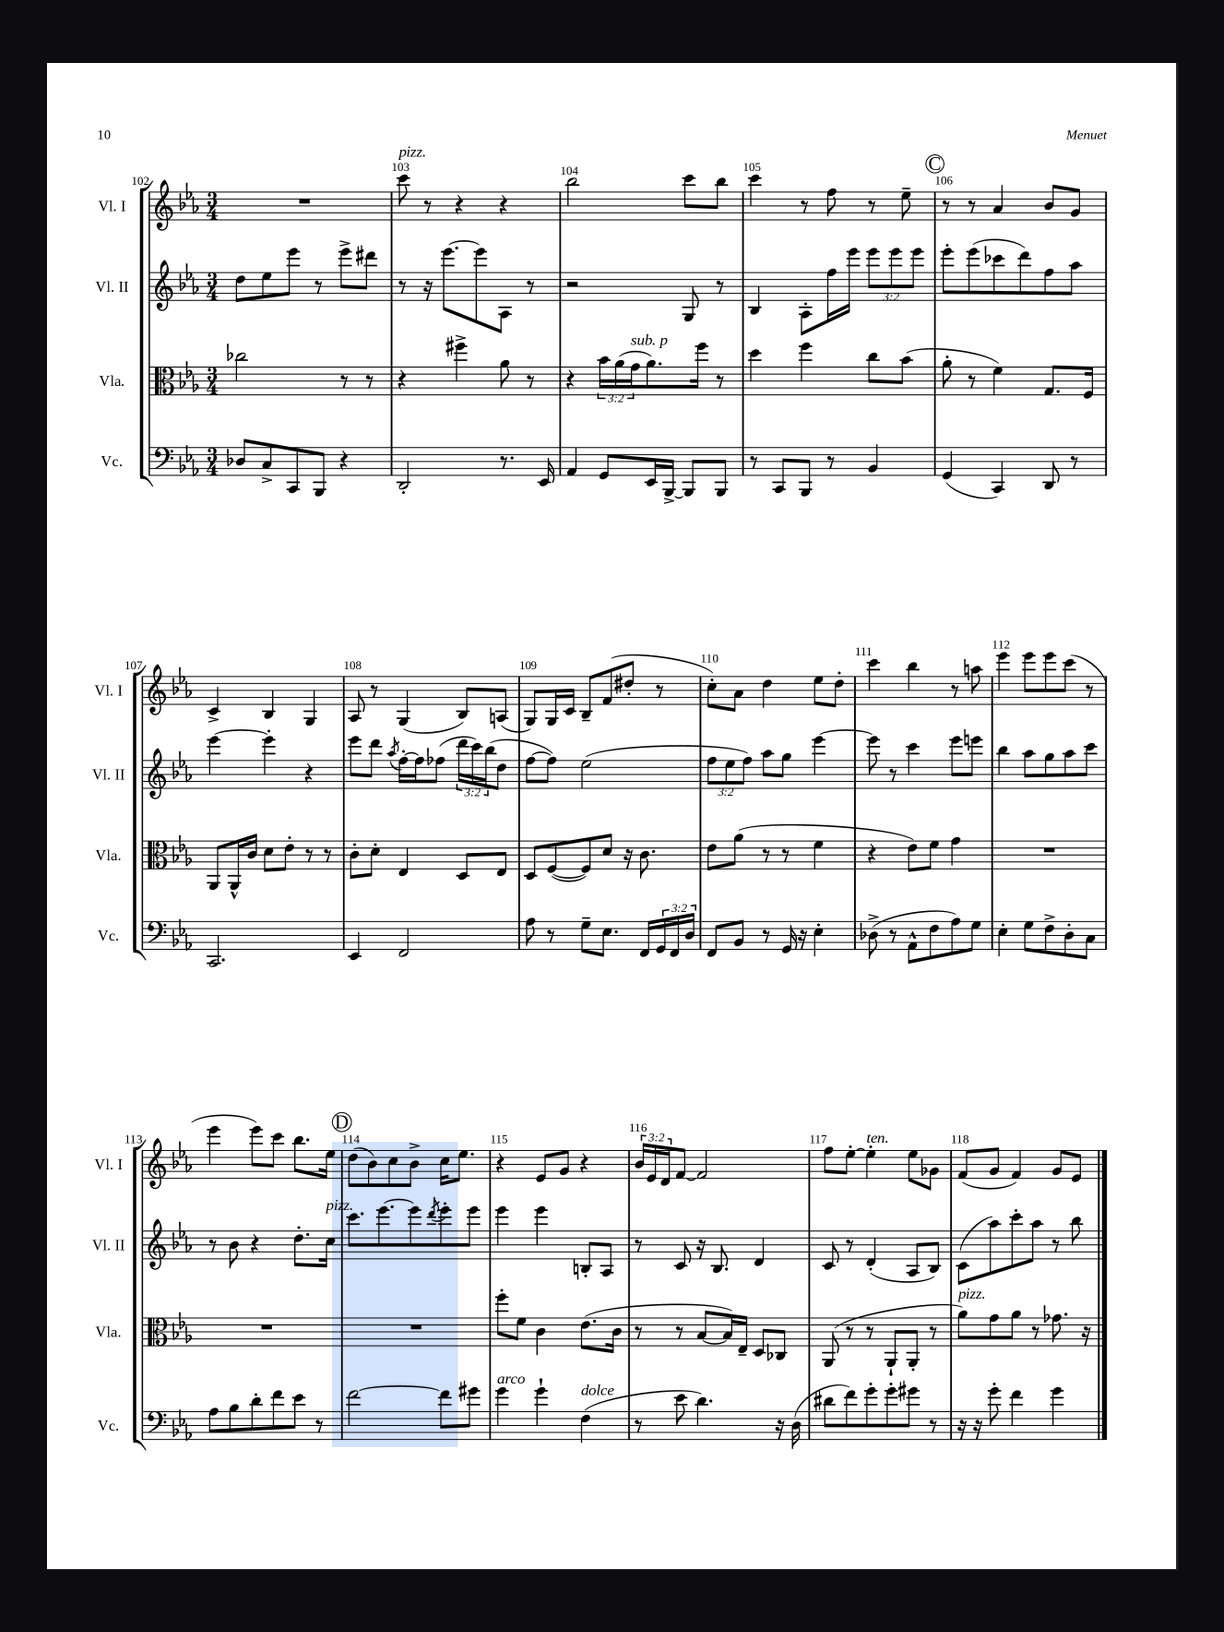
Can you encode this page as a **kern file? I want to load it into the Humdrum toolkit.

**kern	**kern	**kern	**kern
*staff4	*staff3	*staff2	*staff1
*clefF4	*clefC3	*clefG2	*clefG2
*k[b-e-a-]	*k[b-e-a-]	*k[b-e-a-]	*k[b-e-a-]
*M3/4	*M3/4	*M3/4	*M3/4
8D-/L	2cc-\	8dd\L	2.r
8C^/	.	8ee-\	.
8CC/	.	8eee-\J	.
8BBB-/J	.	8r	.
4r	8r	8eee-^\L	.
.	8r	8ddd#\J	.
=	=	=	=
2DD'/	4r	8r	8ccc\
.	.	16r	8r
.	.	[8.eee-\L	.
.	4ff#^\	.	4r
.	.	8eee-\]	.
8.r	8a-\	8A-\J	4r
.	8r	8r	.
16EE-/	.	.	.
=	=	=	=
4AA-/	4r	2r	2bb-\
8GG/L	24b-\LL	.	.
.	(24a-\	.	.
.	24g\J	.	.
16EE-/L	8.a-\)	.	.
[16BBB-^/JJ	.	.	.
8BBB-/]L	.	8G/	8ccc\L
.	16ff\Jk	.	.
8BBB-/J	8r	8r	8bb-\J
=	=	=	=
8r	4dd\	4B-/	4ccc\
8CC/L	.	.	.
8BBB-/J	4ff\	8A-'\L	8r
8r	.	16ff\L	8ff\
.	.	16eee-\JJ	.
4BB-/	8cc\L	12eee-\L	8r
.	.	12eee-\	.
.	(8b-\J	.	8ee-~\
.	.	12eee-\J	.
=	=	=	=
(4GG/	8a-'\	8eee-'\L	8r
.	8r	(8eee-\	8r
4CC/)	4f\)	8ccc-\	4a-/
.	.	8ddd\)	.
8DD/	8.G/L	8ff\	8b-/L
8r	.	8aa-\J	8g/J
.	16F/Jk	.	.
=	=	=	=
2.CC/	8AA-/L	[4eee-\	4c^/
.	16AA-^^/L	.	.
.	16c/JJ	.	.
.	8d\L	4eee-'\]	4B-/
.	8e-'\J	.	.
.	8r	4r	4G/
.	8r	.	.
=	=	=	=
4EE-/	8c'\L	8eee-\L	8A-/
.	8d'\J	8ddd\J	8r
.	.	8qaa-/	.
2FF/	4E-/	[16ff'\LL	(4G/
.	.	16ff\]J	.
.	.	(8ff-\J	.
.	8D/L	24ddd\LL	8B-/L)
.	.	24ccc\)	.
.	.	(24bb-\J	.
.	8E-/J	8dd\J	(8A/J
=	=	=	=
8A-\	8D/L	[8ff\L	8G/L)
8r	([8F/	8ff\]J)	16G/L
.	.	.	16c/JJ
8G~\L	8F/])	(2ee-\	8B-~/L
8.E-\J	8d/J	.	(8f/
.	16r	.	8dd#'/J
16FF/LL	8.c\	.	.
24GG/	.	.	8r
24FF/	.	.	.
24D/JJ	.	.	.
=	=	=	=
8FF/L	8e-\L	12ff\L	8cc'\L)
.	.	12ee-\	.
8BB-/J	(8a-\J	.	8a-\J
.	.	12ff\J)	.
8r	8r	8aa-\L	4dd\
16GG/	8r	8gg\J	.
16r	.	.	.
4E-'\	4f\	[4eee-\	8ee-\L
.	.	.	8dd'\J
=	=	=	=
(8D-^\	4r	8eee-\]	4ccc\
8r	.	8r	.
8AA-^^\L	8e-\L)	4ccc\	4bb-\
8F\	8f\J	.	.
8A-\)	4g\	8eee-\L	8r
8G\J	.	8eee\J	8aa\
=	=	=	=
4E-'\	2.r	4bb-\	4eee-\
8G\L	.	8aa-\L	8eee-\L
8F^\	.	8gg\	8eee-\
8D'\	.	8aa-\	(8ccc\J
8C\J	.	8ccc\J	8r
=	=	=	=
8A-\L	2.r	8r	4eee-\
8B-\	.	8b-\	.
8d'\	.	4r	8eee-\L)
8f\	.	.	8ccc\J
8e-\J	.	8.dd'\L	8.bb-\L
8r	.	.	.
.	.	16cc\Jk	16ee-\Jk
=	=	=	=
[2f\	2.r	8.ccc\L	(8dd\L
.	.	.	8b-\)
.	.	[8.eee-\	.
.	.	.	8cc\
.	.	8eee-\]	8b-^\J
.	.	8qddd/	.
8f\]L	.	8eee-'\	16cc\LK
.	.	.	8.ee-\J
8g#\J	.	8eee-\J	.
=	=	=	=
4g\	8ff'\L	4eee-\	4r
.	8f\J	.	.
4g`\	4c\	4eee-\	8e-/L
.	.	.	8g/J
(4F\	(8.e-\L	8B'/L	4r
.	.	8A-/J	.
.	16c\Jk	.	.
=	=	=	=
8r	8r	8r	24b-/LL
.	.	.	24e-/
.	.	.	24d/J
8e-\	8r	8c/	[8f/J
4.d\)	[8B-/L	16r	2f/]
.	.	8.B-/	.
.	16B-/]L)	.	.
.	16E-~/JJ	.	.
.	8D/L	4d/	.
16r	8C-/J	.	.
(16D\	.	.	.
=	=	=	=
8d#\L	(8AA-/	8c/	8ff\L
8f\)	8r	8r	[8ee-'\J
8g'\	8r	(4d'/	4ee-'\]
8g'\	8AA-`/L	.	.
8g#\J	8AA-'/J	8A-/L	8ee-\L
8r	8r	8B-/J)	8g-\J
=	=	=	=
16r	8a-\L)	(8c\L	(8f/L
16r	.	.	.
8g'\	8g\	8aa-\)	8g/J
4f\	8a-\J	8ccc'\	4f/)
.	8r	8aa-\J	.
4g\	8.g-\	8r	8g/L
.	.	8bb-\	8e-/J
.	16r	.	.
==	==	==	==
*-	*-	*-	*-
